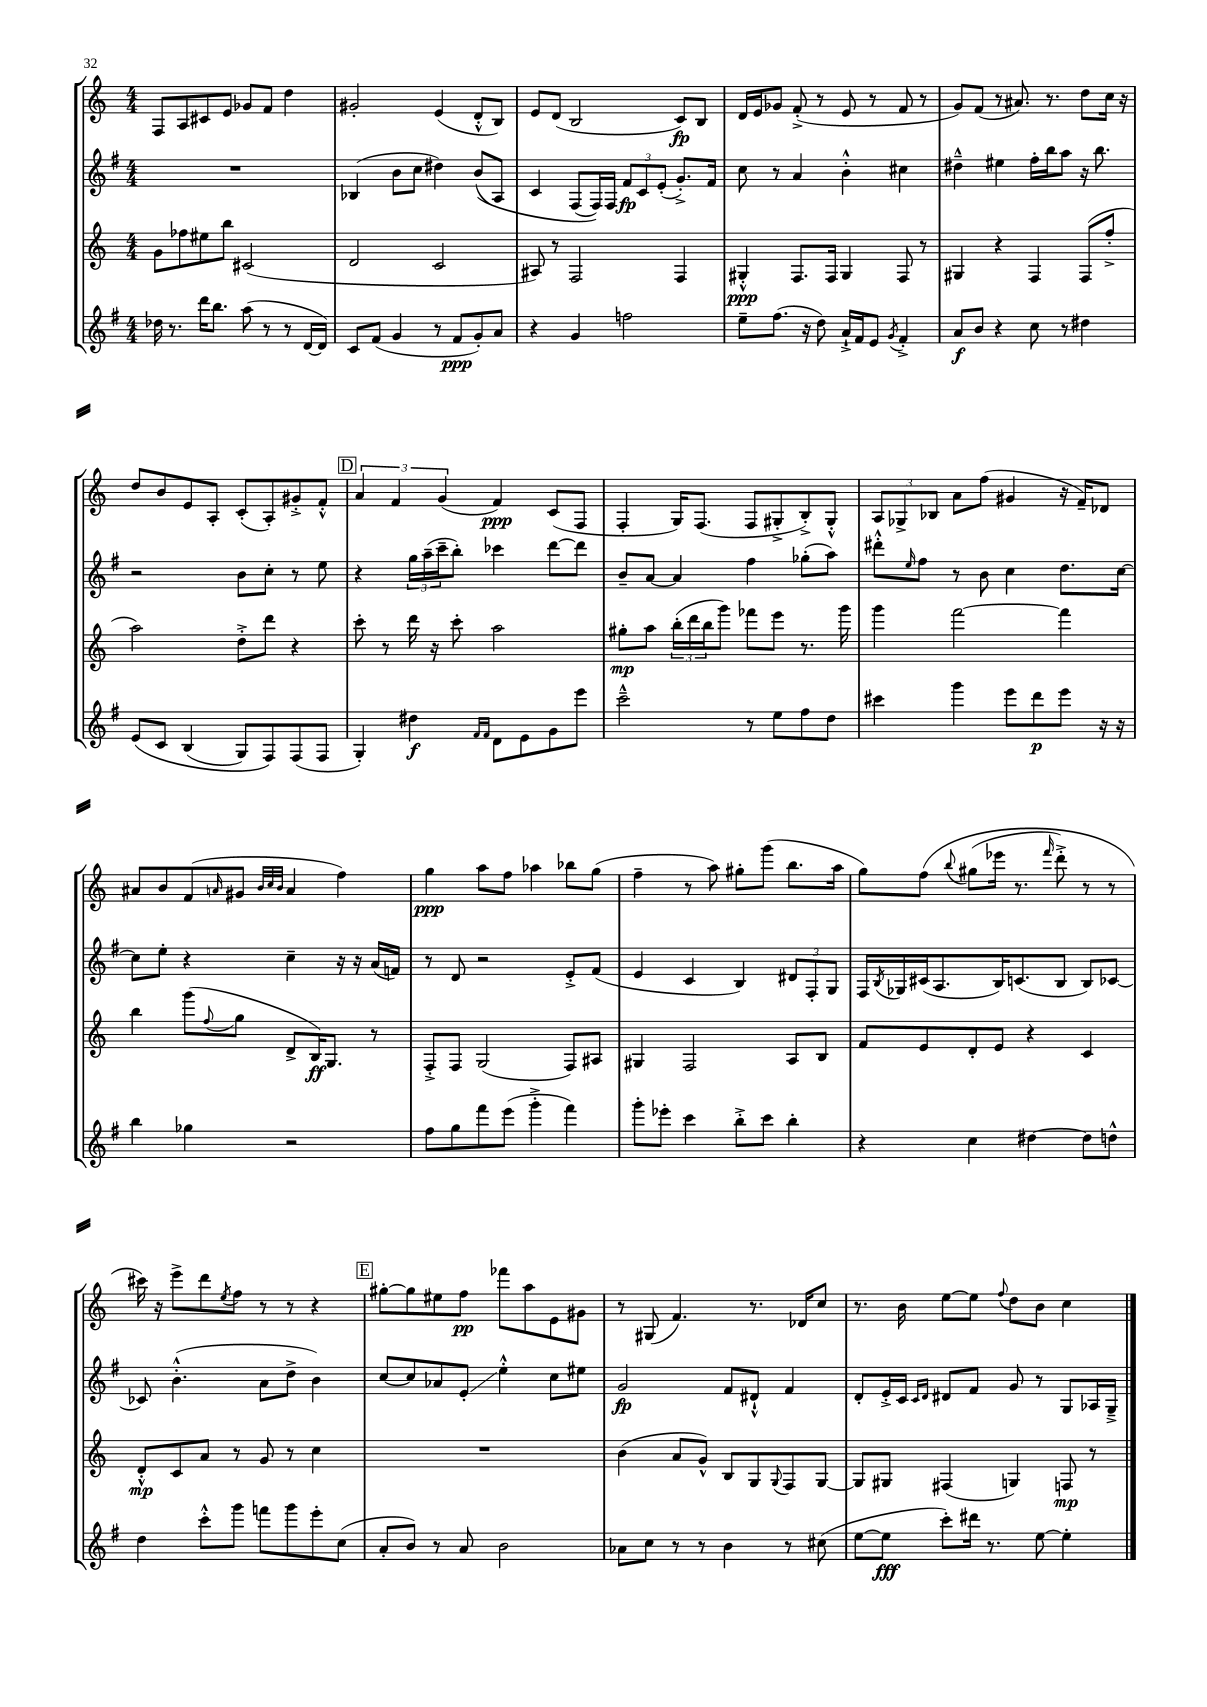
<<
\new StaffGroup <<
\new Staff = "s0" {
    \clef treble \key c \major \numericTimeSignature \time 4/4
    f8 a8 cis'8 e'8 ges'8 f'8 d''4 |
    gis'2-. e'4( d'8-.-^ b8) |
    e'8 d'8( b2 c'8\fp) b8 |
    d'16 e'16 ges'8 f'8-.->( r8 e'8 r8 f'8 r8 |
    g'8) f'8( r8 ais'8.) r8. d''8 c''16 r16 |
    d''8 b'8 e'8 a8-. c'8-.( a8-.) gis'8-.-> f'8-.-^ |
    \mark \markup { \box "D" } \tuplet 3/2 { a'4 f'4 g'4( } f'4\ppp) c'8( f8 |
    f4-. g16) f8.( f8 gis8-.-> b8-.->) gis8-.-^ |
    \tuplet 3/2 { a8 ges8-> bes8 } a'8 f''8( gis'4 r16 f'16--) des'8 |
    ais'8 b'8 f'8( \grace { a'16 } gis'8 \grace { b'32 c''32 b'32 } a'4 f''4) |
    g''4\ppp a''8 f''8 aes''4 bes''8 g''8( |
    f''4-- r8 a''8) gis''8-. g'''8( b''8. a''16 |
    g''8) f''8\( \appoggiatura { b''8 } gis''8( ees'''16 r8. \grace { f'''16 } d'''8-.->) r8 r8 |
    cis'''16\) r16 e'''8-> d'''8 \acciaccatura { e''8 } f''8 r8 r8 r4 |
    \mark \markup { \box "E" } gis''8~-. gis''8 eis''8 f''8\pp fes'''8 a''8 e'8 gis'8 |
    r8 gis8( f'4.) r8. des'16 c''8 |
    r8. b'16 e''8~ e''8 \appoggiatura { f''8 } d''8 b'8 c''4 \bar "|." |
}
\new Staff = "s1" {
    \clef treble \key g \major \numericTimeSignature \time 4/4
    R1 |
    bes4( b'8 c''8 dis''4) b'8(\( a8) |
    c'4 fis8( fis16)\) fis16 \tuplet 3/2 { fis'8\fp c'8 e'8-.( } g'8.-.->) fis'16 |
    c''8 r8 a'4 b'4-.-^ cis''4 |
    dis''4---^ eis''4 fis''16-. b''16 a''8 r16 b''8. |
    r2 b'8 c''8-. r8 e''8 |
    \mark \markup { \box "D" } r4 \tuplet 3/2 { g''16 a''16--( c'''16-- } b''8-.) ces'''4 d'''8~ d'''8 |
    b'8-- a'8~ a'4 fis''4 ges''8-.( a''8) |
    dis'''8-.-^ \grace { e''16 } fis''8 r8 b'8 c''4 d''8. c''16~ |
    c''8 e''8-. r4 c''4-- r16 r16 a'16( f'16) |
    r8 d'8 r2 e'8-.-> fis'8( |
    e'4 c'4 b4) \tuplet 3/2 { dis'8 fis8-. g8 } |
    fis16 \acciaccatura { b8 } ges16 cis'16( a8. b16) c'8.( b8 b8) ces'8~ |
    ces'8 b'4.-.-^( a'8 d''8-> b'4) |
    \mark \markup { \box "E" } c''8~ c''8 aes'8 e'8-.\glissando e''4-.-^ c''8 eis''8 |
    g'2\fp fis'8 dis'8-!-^ fis'4 |
    d'8-. e'16-.-> c'16 \grace { c'16 d'16 } dis'8 fis'8 g'8 r8 g8 aes16 g16---> \bar "|." |
}
\new Staff = "s2" {
    \clef treble \key c \major \numericTimeSignature \time 4/4
    g'8 fes''8 eis''8 b''8 cis'2( |
    d'2 c'2 |
    ais8) r8 f2 f4 |
    gis4-.-^\ppp f8. f16 gis4 f8 r8 |
    gis4 r4 f4 f8( f''8-.-> |
    a''2) d''8-.-> d'''8 r4 |
    \mark \markup { \box "D" } c'''8-. r8 d'''16 r16 c'''8-. a''2 |
    gis''8-.\mp a''8 \tuplet 3/2 { b''16-.( d'''16 b''16 } g'''8) fes'''8 e'''8 r8. g'''16 |
    g'''4 f'''2~ f'''4 |
    b''4 g'''8( \appoggiatura { f''8 } g''8 d'8-> b16\ff) g8. r8 |
    f8-.-> f8 g2( f8) ais8 |
    gis4 f2 a8 b8 |
    f'8 e'8 d'8-. e'8 r4 c'4 |
    d'8-.-^\mp c'8 a'8 r8 g'8 r8 c''4 |
    \mark \markup { \box "E" } R1 |
    b'4( a'8 g'8-^) b8 g8 \appoggiatura { g8 } f8 g8~ |
    g8 gis8 fis4( g4) f8\mp r8 \bar "|." |
}
\new Staff = "s3" {
    \clef treble \key g \major \numericTimeSignature \time 4/4
    des''16 r8. d'''16 b''8. a''8( r8 r8 d'16~ d'16) |
    c'8 fis'8( g'4 r8 fis'8\ppp g'8-.) a'8 |
    r4 g'4 f''2 |
    e''8-- fis''8.( r16 d''8) a'16-!-> fis'16 e'8 \acciaccatura { g'8 } fis'4-.-> |
    a'8\f b'8 r4 c''8 r8 dis''4 |
    e'8\( c'8 b4( g8) fis8\) fis8( fis8 |
    \mark \markup { \box "D" } g4-.) dis''4\f \grace { fis'16 fis'16 } d'8 e'8 g'8 e'''8 |
    c'''2---^ r8 e''8 fis''8 d''8 |
    cis'''4 g'''4 e'''8 d'''8\p e'''8 r16 r16 |
    b''4 ges''4 r2 |
    fis''8 g''8 fis'''8 e'''8( g'''4-.-> fis'''4) |
    g'''8-. ees'''8-. c'''4 b''8-.-> c'''8 b''4-. |
    r4 c''4 dis''4~ dis''8 d''8-^ |
    d''4 c'''8-.-^ g'''8 f'''8 g'''8 e'''8-. c''8( |
    \mark \markup { \box "E" } a'8-. b'8) r8 a'8 b'2 |
    aes'8 c''8 r8 r8 b'4 r8 cis''8( |
    e''8~ e''8\fff c'''8-.) dis'''16 r8. e''8~ e''4-. \bar "|." |
}
>>
>>
\layout { \context { \Score \remove "Bar_number_engraver" } }
